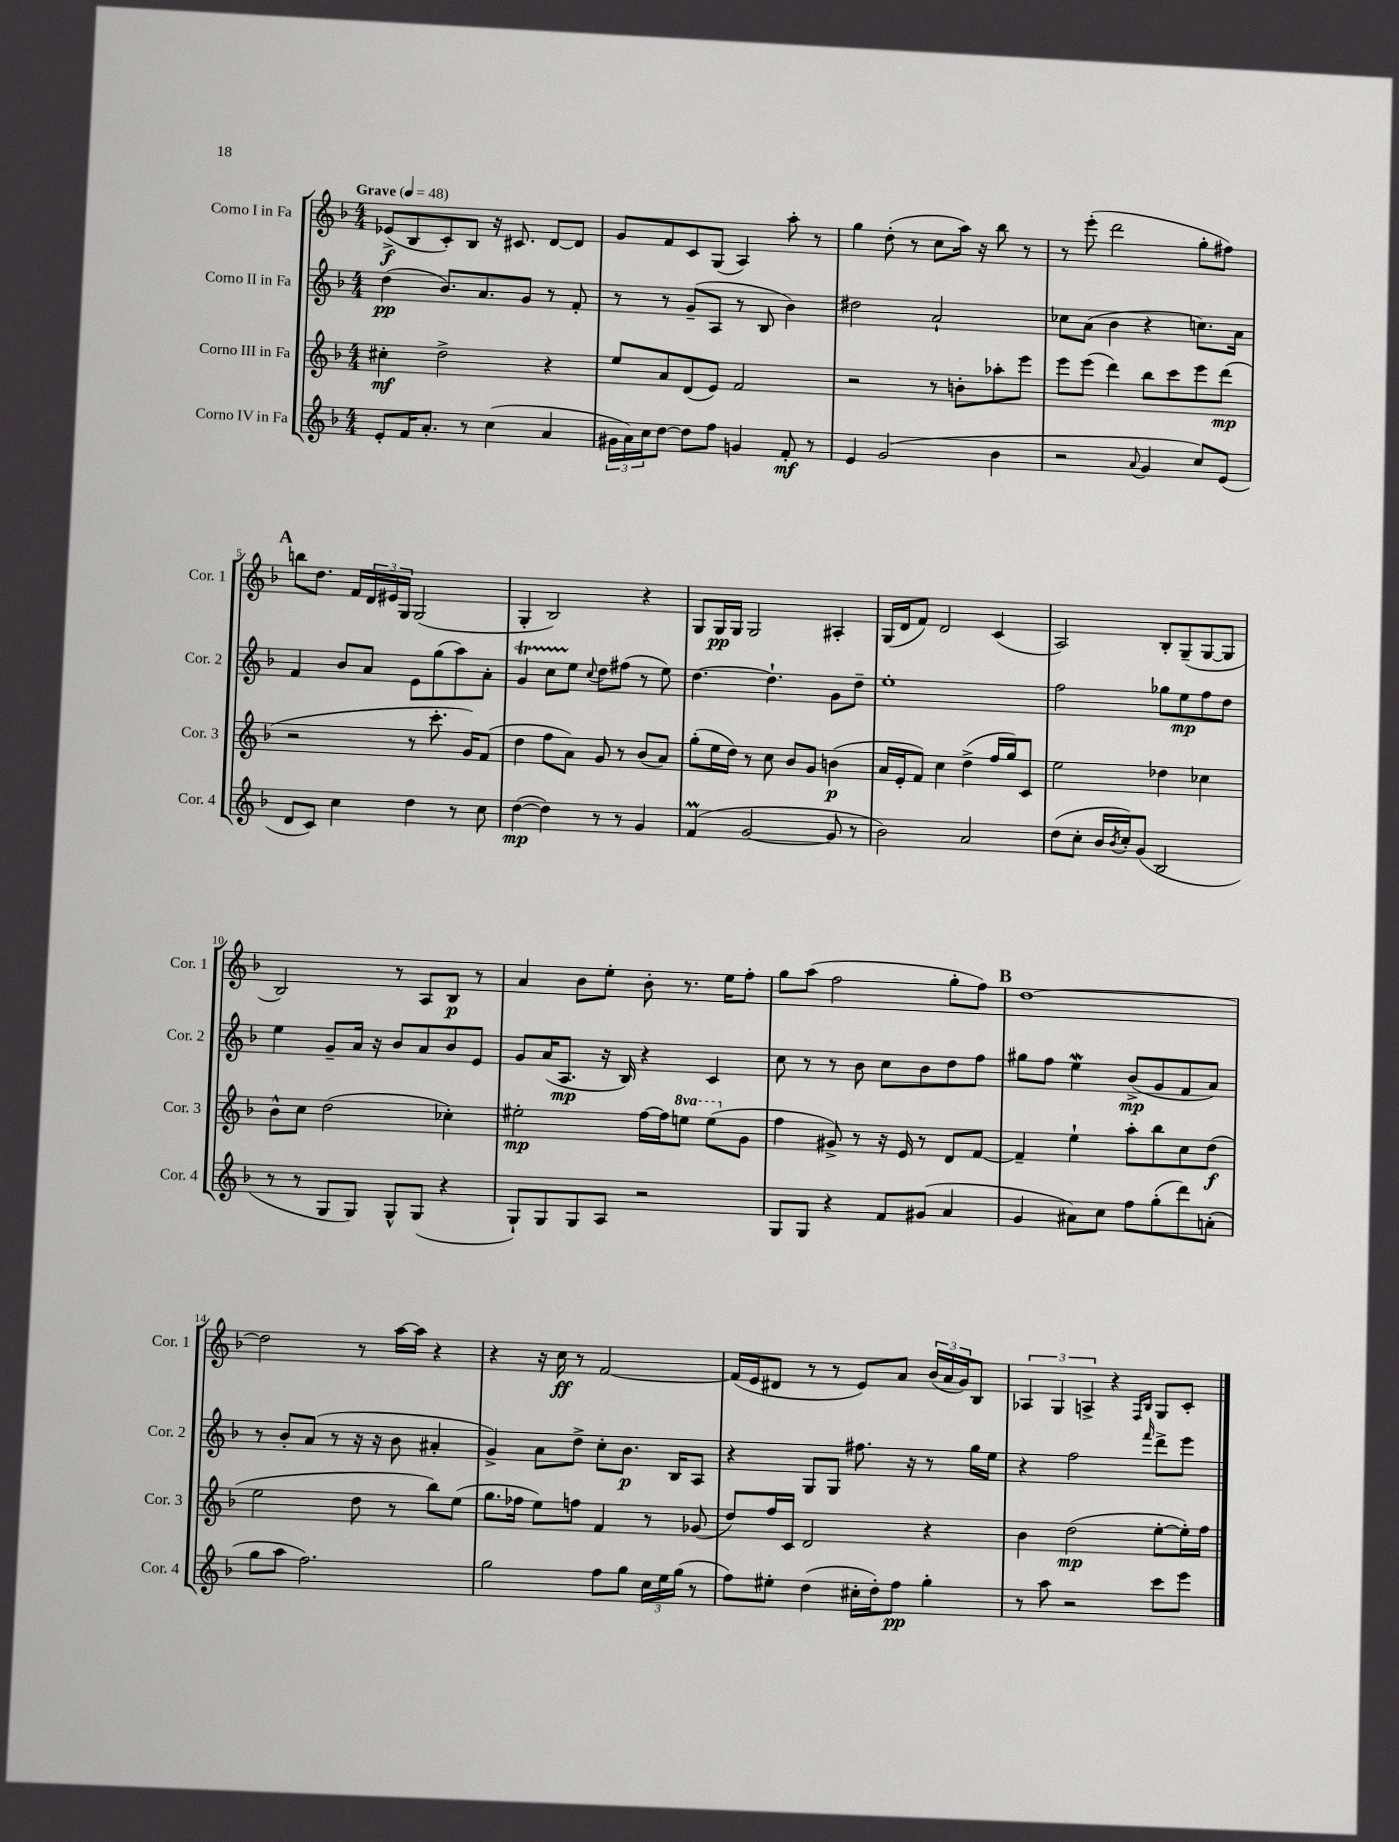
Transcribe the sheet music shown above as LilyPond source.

<<
\new StaffGroup <<
\new Staff = "s0" \with { instrumentName = "Corno I in Fa" shortInstrumentName = "Cor. 1" } {
    \clef treble \key f \major \numericTimeSignature \time 4/4 \tempo "Grave" 4 = 48
    ees'8->\f( bes8 c'8-.) bes8 r16 cis'8. d'8~ d'8 |
    g'8 f'8 c'8 g8( a4) a''8-. r8 |
    g''4 d''8-.( r8 c''8 a''16) r16 bes''8 r8 |
    r8 e'''8-.( d'''2 g''8-. fis''8) |
    \mark \markup { \bold "A" } b''8 d''8. f'16 \tuplet 3/2 { d'16 eis'16 g16 } g2( |
    g4-. bes2) r4 |
    g8 g16\pp g16 g2 ais4-. |
    g16( d'16 f'8) d'2 c'4( |
    a2) bes8-. g8--( g8~ g8 |
    bes2) r8 a8 bes8\p r8 |
    a'4 bes'8 e''8-. bes'8-. r8. e''16 f''8-. |
    g''8 a''8( f''2 g''8-. f''8) |
    \mark \markup { \bold "B" } d''1~ |
    d''2 r8 a''16~ a''16 r4 |
    r4 r16 c''16\ff r8 f'2~ |
    f'16( e'16 dis'8 r8 r8 e'8) a'8 \tuplet 3/2 { bes'16( a'16 g'16) } bes8 |
    \tuplet 3/2 { aes4 g4 a4-> } r4 \grace { f16 bes16 } g8 c'8-. \bar "|." |
}
\new Staff = "s1" \with { instrumentName = "Corno II in Fa" shortInstrumentName = "Cor. 2" } {
    \clef treble \key f \major \numericTimeSignature \time 4/4
    d''4\pp( bes'8.) a'8. g'8 r8 f'8-. |
    r8 r8 g'8--( a8 r8 bes8 bes'4) |
    dis''2 a'2-! |
    ces''8 a'8( bes'4 r4 c''8.) a'16 |
    \mark \markup { \bold "A" } f'4 bes'8 a'8 e'8 g''8( a''8) a'8-. |
    g'4\startTrillSpan c''8 e''8\stopTrillSpan \appoggiatura { c''8 } d''8 fis''8( r8 e''8) |
    d''4.~ d''4.-! g'8 d''8-- |
    e''1-. |
    f''2 ges''8 e''8\mp f''8 d''8 |
    e''4 g'8-- a'16 r16 bes'8 a'8 bes'8 e'8 |
    g'8 a'16( a8.\mp r16 bes16) r4 c'4 |
    c''8 r8 r8 bes'8 c''8 bes'8 d''8 f''8 |
    \mark \markup { \bold "B" } gis''8 f''8 e''4\mordent bes'8->\mp( g'8 f'8 a'8) |
    r8 bes'8-. a'8( r8 r16 r16 bes'8 ais'4-. |
    g'4->) a'8 d''8-> c''8-. bes'8.\p bes16 a8 |
    r4 g8 g8 fis''8. r16 r8 g''16 e''16 |
    r4 f''2 \grace { f'''16 } d'''8-> e'''8 \bar "|." |
}
\new Staff = "s2" \with { instrumentName = "Corno III in Fa" shortInstrumentName = "Cor. 3" } {
    \clef treble \key f \major \numericTimeSignature \time 4/4 \set Staff.ottavationMarkups = #ottavation-simple-ordinals
    cis''4-.\mf d''2-> r4 |
    e''8 a'8 d'8( e'8) f'2 |
    r2 r8 b'8-. aes''8-. e'''8 |
    e'''8 e'''8( d'''4) bes''8 c'''8 e'''8 d'''8\mp( |
    \mark \markup { \bold "A" } r2 r8 c'''8.-. g'16) f'8( |
    d''4 f''8 a'8) g'8 r8 bes'8( a'8) |
    g''8-.( e''16 d''16) r8 c''8 bes'8 g'8 b'4\p( |
    a'16 e'16-. f'8) c''4 d''4->( f''16 g''16) c'8 |
    e''2 des''4 ces''4 |
    bes'8-^ c''8 d''2( ces''4-.) |
    eis''2-.\mp f''16~ f''16 \ottava #1 e'''!8 e'''8( \ottava #0 g'8 |
    f''4 gis'8->) r8 r16 e'16 r8 d'8 f'8~ |
    \mark \markup { \bold "B" } f'4-- e''4-! a''8-. bes''8 c''8 d''8\f( |
    e''2 d''8 r8 bes''8) e''8( |
    g''8. fes''16 e''8) f''8 f'4 r8 ges'8( |
    d''8) f''16 c'16 d'2 r4 |
    bes'4 d''2\mp( e''8~-. e''16-.) f''16 \bar "|." |
}
\new Staff = "s3" \with { instrumentName = "Corno IV in Fa" shortInstrumentName = "Cor. 4" } {
    \clef treble \key f \major \numericTimeSignature \time 4/4
    e'8-. f'16 a'8.-. r8 c''4( a'4 |
    \tuplet 3/2 { gis'16 a'16) c''16 } d''8~ d''8 f''8 g'4 f'8-.\mf r8 |
    e'4 g'2( bes'4 |
    r2 \appoggiatura { a'8 } g'4 c''8) e'8( |
    \mark \markup { \bold "A" } d'8 c'8) c''4 d''4 r8 c''8 |
    d''4~\mp( d''4) r8 r8 g'4 |
    f'4\prall( g'2~ g'8 r8 |
    bes'2) a'2 |
    d''8( c''8-. bes'16 \acciaccatura { bes'8 } c''16-.) g'8( bes2 |
    r8 r8 g8 g8) g8-^ g8( r4 |
    g8-!) g8 g8 a8 r2 |
    g8 g8 r4 f'8 gis'8( a'4 |
    \mark \markup { \bold "B" } g'4 ais'8) c''8 f''8 g''8-.( d'''8) a'8-.( |
    g''8 a''8 f''2.) |
    g''2 f''8 g''8 \tuplet 3/2 { c''16 e''16 g''16( } r8 |
    f''8) eis''8-. d''4( cis''16-. d''16-.) f''8\pp g''4-. |
    r8 a''8 r2 c'''8 e'''8 \bar "|." |
}
>>
>>
